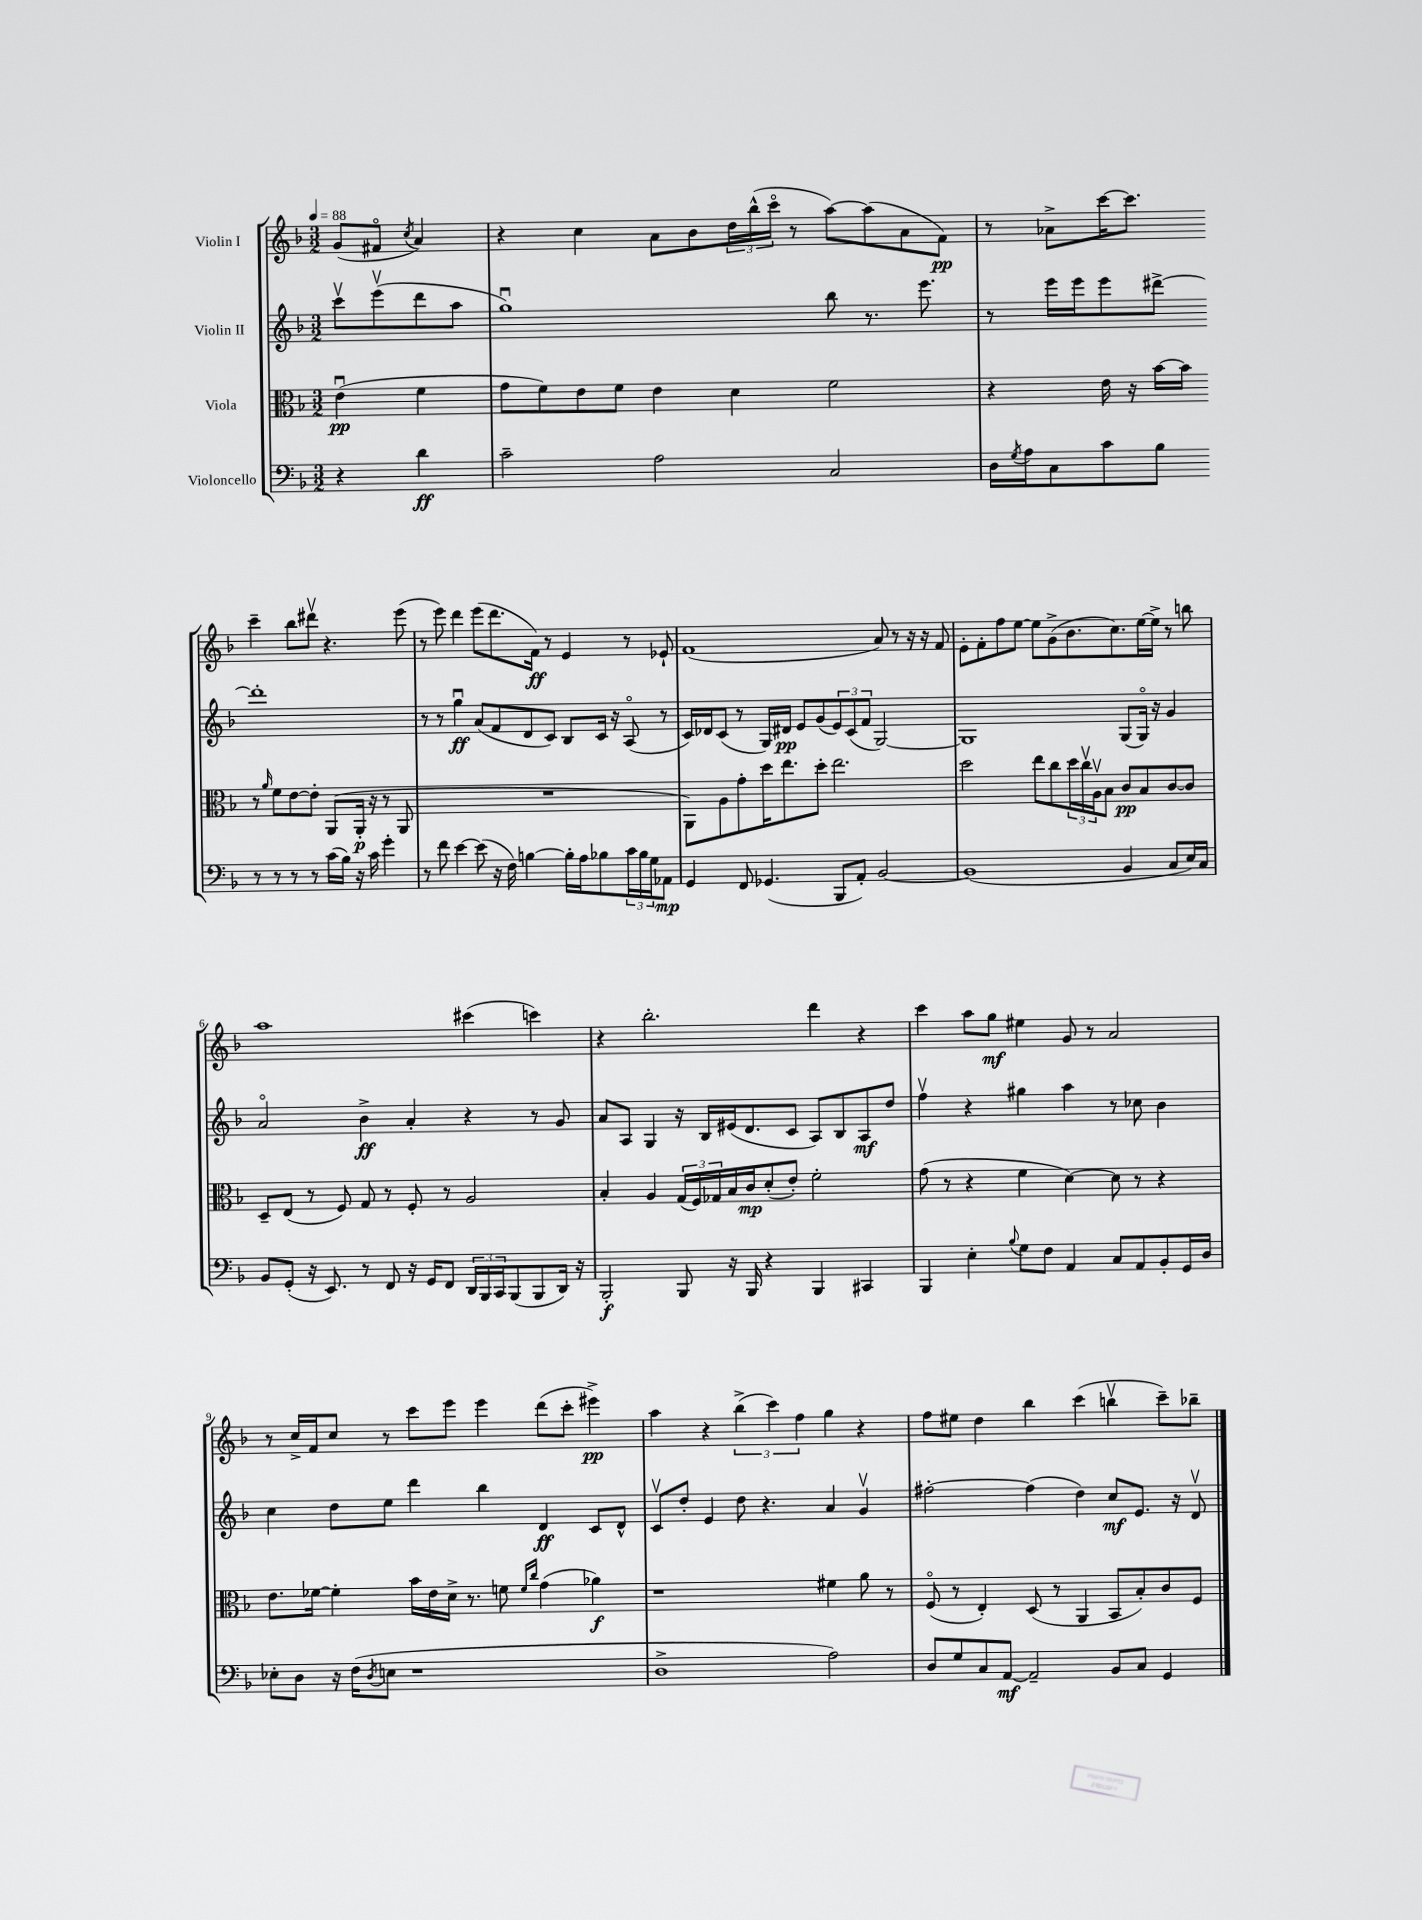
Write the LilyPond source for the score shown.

<<
\new StaffGroup <<
\new Staff = "s0" \with { instrumentName = "Violin I" } {
    \clef treble \key f \major \numericTimeSignature \time 3/2 \partial 2 \tempo 4 = 88
    g'8( fis'8\flageolet \acciaccatura { c''8 } a'4) |
    r4 c''4 a'8 bes'8 \tuplet 3/2 { d''16 bes''16-^( c'''16\flageolet } r8 a''8~) a''8( a'8 f'8\pp) |
    r8 aes'8-> c'''16~ c'''8. c'''4-- bes''8 dis'''8\upbow r4. e'''8( |
    r8 e'''8) d'''4 e'''8( d'''8. f'16\ff) r8 e'4 r8 ees'8-! |
    f'1( a'8) r8 r16 r16 f'8 |
    e'8-. f'8-. f''8 e''8~ e''8 g'8->( bes'8. c''8.) e''16~ e''16-> r8 b''8 |
    a''1 cis'''4( c'''4) |
    r4 bes''2.-. d'''4 r4 |
    c'''4 a''8 g''8\mf eis''4 g'8 r8 a'2 |
    r8 c''16-> f'16 c''8 r8 c'''8 e'''8 e'''4 d'''8( c'''8-. eis'''4->\pp) |
    a''4 r4 \tuplet 3/2 { bes''4->( c'''4) f''4 } g''4 r4 |
    f''8 eis''8 d''4 bes''4 c'''4( b''4\upbow c'''8--) bes''8-- \bar "|." |
}
\new Staff = "s1" \with { instrumentName = "Violin II" } {
    \clef treble \key f \major \numericTimeSignature \time 3/2 \partial 2
    c'''8\upbow e'''8\upbow( d'''8 a''8 |
    g''1\downbow) bes''8 r8. e'''8. |
    r8 e'''16 e'''16 e'''8 dis'''8~-> dis'''1-. |
    r8 r8 g''4\downbow\ff a'8( f'8 d'8 c'8) bes8 c'16 r16 a8\flageolet( r8 |
    c'16) des'16 c'8( r8 g16) dis'16\pp e'8 g'8( \tuplet 3/2 { e'8) c'8( f'8 } g2~) |
    g1 g8( g16\flageolet) r16 g'4 |
    a'2\flageolet bes'4->\ff a'4-. r4 r8 g'8 |
    a'8 a8 g4 r16 bes16 eis'16( d'8. c'8 a8) bes8 a8\mf d''8 |
    f''4\upbow r4 gis''4 a''4 r8 ces''8 bes'4 |
    c''4 d''8 e''8 d'''4 bes''4 d'4\ff c'8 d'8-^ |
    c'8\upbow d''8-. e'4 d''8 r4. a'4 g'4\upbow |
    fis''2~-. fis''4( d''4) c''8\mf e'8. r16 d'8\upbow \bar "|." |
}
\new Staff = "s2" \with { instrumentName = "Viola" } {
    \clef alto \key f \major \numericTimeSignature \time 3/2 \partial 2
    e'4\downbow\pp( f'4 |
    g'8 f'8) e'8 f'8 e'4 d'4 f'2 |
    r4 e'16 r16 bes'16~ bes'16 r8 \grace { a'16 } f'8 e'8~ e'8-. a,8( a,16-.\p r16 r8 a,8 |
    R1. |
    a,8) a8 g'8-. d''16 e''8. d''8-. e''2. |
    d''2 e''8 c''8 \tuplet 3/2 { d''16 c''16\upbow a16\upbow } bes8 c'8\pp bes8 c'8~ c'8 |
    d8-- e8( r8 f8) g8 r8 f8-. r8 a2 |
    bes4-. a4 \tuplet 3/2 { g16( f16) ges16 } bes16 c'16\mp d'8-.( e'8-.) f'2-. |
    g'8( r8 r4 f'4 d'4~) d'8 r8 r4 |
    e'8. fes'16~ fes'4-. bes'16 e'16 d'16-> r8. f'8 \grace { f'16 c''16 } g'4( aes'4\f) |
    r1 fis'4 a'8 r8 |
    f8\flageolet( r8 e4-.) d8( r8 a,4 bes,8 bes8-.) c'8 f8 \bar "|." |
}
\new Staff = "s3" \with { instrumentName = "Violoncello" } {
    \clef bass \key f \major \numericTimeSignature \time 3/2 \partial 2
    r4 d'4\ff |
    c'2-- a2 c2 |
    d16 \acciaccatura { g8 } a16 c8 c'8 bes8 r8 r8 r8 r8 c'16( bes16) r16 c'16 g'4-. |
    r8 f'8 e'4~ e'8( r16 f16) b4~ b16-. a16 bes8 \tuplet 3/2 { c'16 bes16 g16 } aes,8\mp |
    g,4 f,8 ges,4.( bes,,8 a,8-.) bes,2~ |
    bes,1( bes,4 c8 e16) c16 |
    bes,8 g,8-.( r16 e,8.) r8 f,8 r16 g,16 f,8 \tuplet 3/2 { d,16 bes,,16 c,16 } bes,,8( bes,,8 d,16) r16 |
    bes,,2-.\f bes,,8 r16 bes,,16 r4 bes,,4 cis,4 |
    bes,,4 e4-. \appoggiatura { bes8 } g8 f8 a,4 c8 a,8 bes,8-. g,16 d16 |
    ees8-. d8 r16 f16( \acciaccatura { d8 } e8 r1 |
    d1-> a2) |
    d8 g8 c8 a,8~\mf a,2-- bes,8 c8 g,4 \bar "|." |
}
>>
>>
